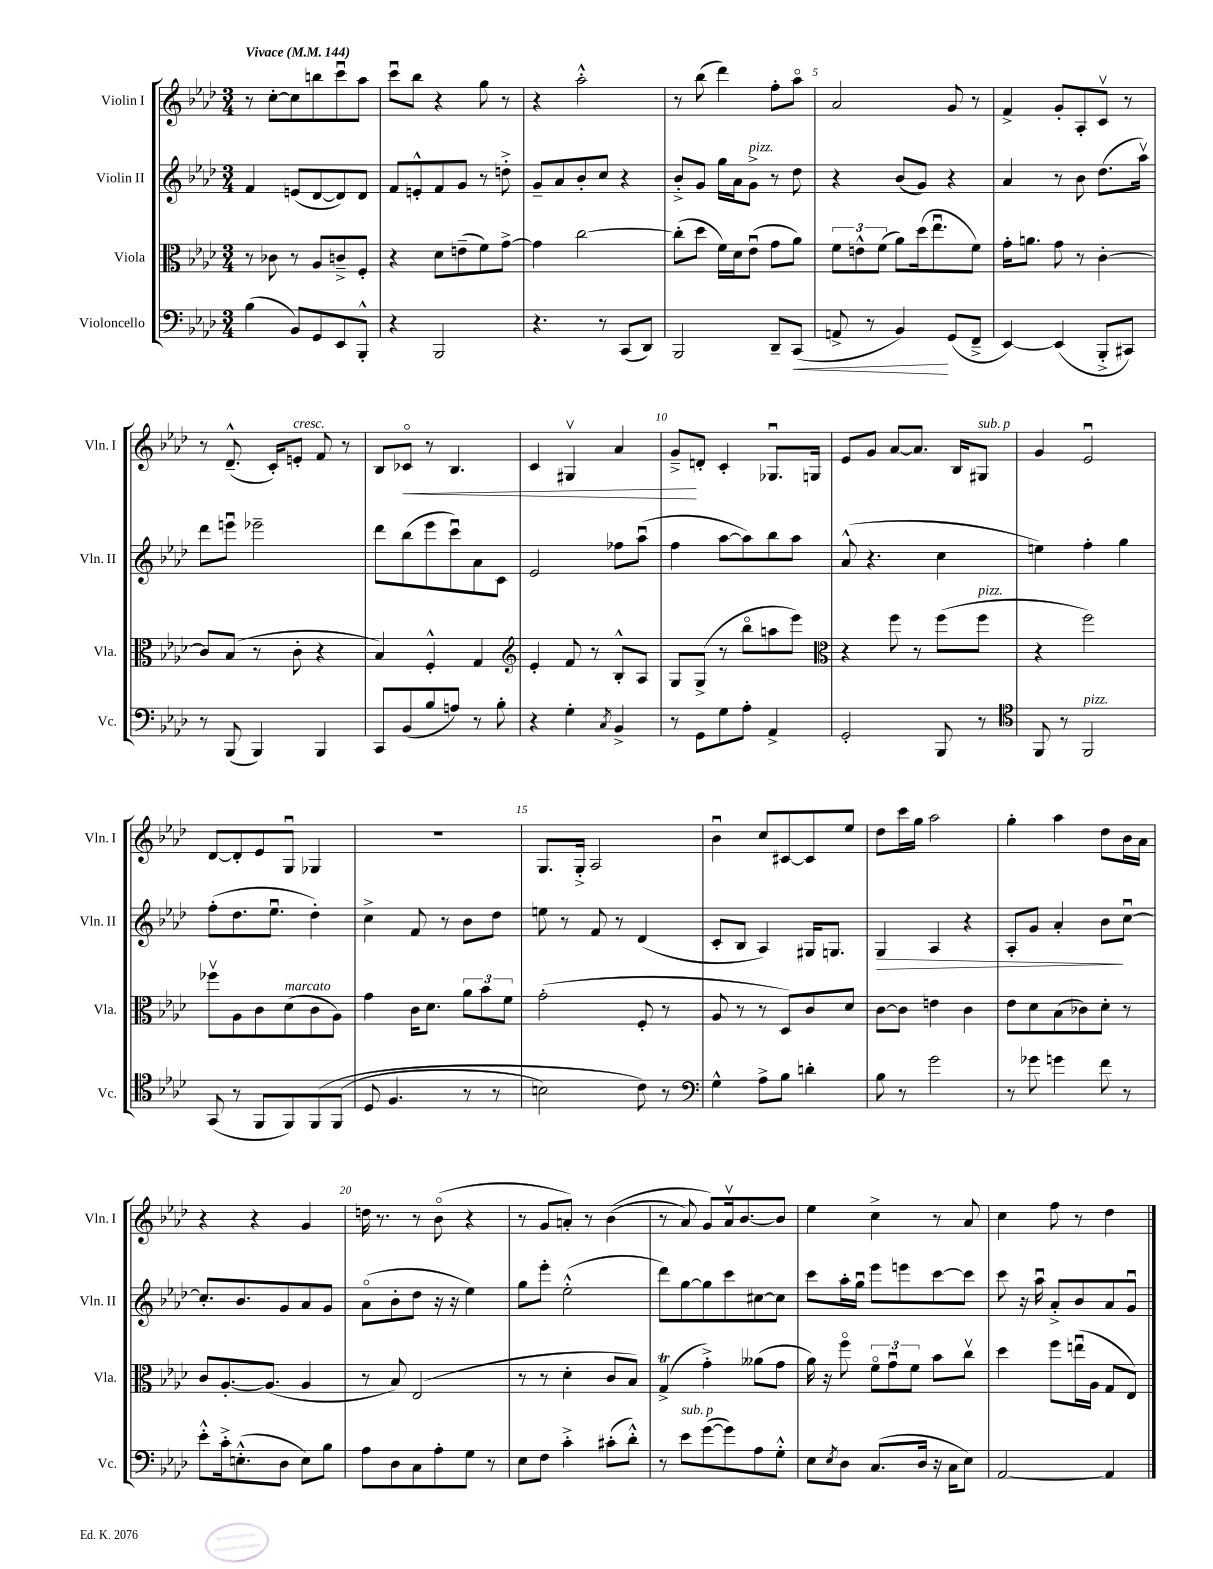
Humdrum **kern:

**kern	**kern	**kern	**kern
*staff4	*staff3	*staff2	*staff1
*clefF4	*clefC3	*clefG2	*clefG2
*k[b-e-a-d-]	*k[b-e-a-d-]	*k[b-e-a-d-]	*k[b-e-a-d-]
*M3/4	*M3/4	*M3/4	*M3/4
*MM144	*MM144	*MM144	*MM144
(4B-	8r	4f	8r
.	8c-	.	[8cc'
8BB-)	8r	(8e	8cc]
8GG	8A-	[8d-	8bb
8EE-	8c~^	8d-])	8cccu
8BBB-'^^	8F'	8d-	8aa-
=	=	=	=
4r	4r	8f	8cccu
.	.	8e'^^	8bb-
2BBB-	8d-	8f	4r
.	(8e~	8g	.
.	8f)	8r	8gg
.	[8g^	8dd'^	8r
=	=	=	=
4.r	4g]	8g~	4r
.	.	8a-	.
.	[2cc	8b-'	2aa-'^^
8r	.	8cc	.
(8CC	.	4r	.
8DD-)	.	.	.
=	=	=	=
2BBB-	(8cc']	8b-'^	8r
.	8dd-	8g	(8bb-
.	16f)	16gg	4ddd-)
.	16d-	16a-	.
.	(8e-u	8g^	.
8DD-~	8g	8r	8ff'
(8CC	8a-)	8dd-	8aa-o
=	=	=	=
8AA^	12f	4r	2a-
.	12e^^	.	.
8r	.	.	.
.	(12f	.	.
4BB-)	8a-)	(8b-	.
.	(16dd-	8g)	.
.	8.ee-u	.	.
(8GG	.	4r	8g
8FF~^	8f)	.	8r
=	=	=	=
[4EE-)	16g'	4a-	4f^
.	8.a	.	.
(4EE-]	8g	8r	8g'
.	8r	8b-	8A-'
8BBB-'^	[4c'	(8.dd-	8cv
8CC#)	.	.	8r
.	.	16aa-v)	.
=	=	=	=
8r	8c]	8ddd-	8r
(8BBB-	(8B-	8eeeu	(8.d-~^^
4BBB-)	8r	2eee-~	.
.	.	.	16c')
.	8c'	.	8e'
4BBB-	4r	.	8f
.	.	.	8r
=	=	=	=
8CC	4B-)	8ddd-	8B-
(8BB-	.	(8bb-	8c-o
8B-	4F'^^	8eee-	8r
8A)	.	8cccu)	4.B-
8r	4G	8a-	.
8B-'	.	8c	.
=	=	=	=
*	*clefG2	*	*
4r	4e-'	2e-	4c
4G'	8f	.	4G#v
.	8r	.	.
8qC	.	.	.
4BB-^	8B-'^^	8ff-	4a-
.	8A-	(8aa-u	.
=	=	=	=
8r	8G	4ff	8g~^
8GG	(8G^	.	8d'
8G	8r	[8aa-	4c'
8A-'	8bb-o	8aa-])	.
4AA-^	8aa	8bb-	8.G-u
.	8eee-)	8aa-	.
.	.	.	16G
=	=	=	=
*	*clefC3	*	*
2GG'	4r	(8a-^^	8e-
.	.	4.r	8g
.	8ff	.	[8a-
.	8r	.	8.a-]
8BBB-	(8ff	4cc	.
.	.	.	16B-
8r	8ff	.	8G#
=	=	=	=
*clefC4	*	*	*
8FF	4r	4ee)	4g
8r	.	.	.
2FF	2ff)	4ff'	2e-u
.	.	4gg	.
=	=	=	=
(8GG	8ff-v	(8ff'	[8d-
8r	8A-	8.dd-	8d-']
8FF	8c	.	8e-
.	.	8.ee-u	.
8FF)	(8d-	.	8Gu
&(8FF	8c	4dd-')	4G-
(8FF	8A-)	.	.
=	=	=	=
8D-	4g	4cc^	2.r
4.F	.	.	.
.	16c	8f	.
.	8.d-	.	.
.	.	8r	.
8r	12a-	8b-	.
.	12b-	.	.
8r	.	8dd-	.
.	12f	.	.
=	=	=	=
2B)	(2g'	8ee	8.G
.	.	8r	.
.	.	.	16G'^
.	.	8f	2A-
.	.	8r	.
8c&)	8F'	(4d-	.
8r	8r	.	.
=	=	=	=
*clefF4	*	*	*
4G^^	8A-	8c'	4b-u
.	8r	8B-	.
8A-^	8r	4A-)	8cc
8B-	8D-)	.	[8c#
4d'	8c	16G#	8c#]
.	.	8.G	.
.	8d-	.	8ee-
=	=	=	=
8B-	[8c	4G	8dd-
8r	8c]	.	16ccc
.	.	.	16gg
2g	4e	4A-	2aa-
.	4c	4r	.
=	=	=	=
8r	8e-	8A-'	4gg'
8g-	8d-	8g	.
4g	(8B-	4a-'	4aa-
.	8c-)	.	.
8f	8d-'	8b-	8dd-
8r	8r	[8ccu	16b-
.	.	.	16a-
=	=	=	=
8e-'^^	8c	8.cc']	4r
16c'^	[8.A-'	.	.
(8.E'^^	.	8.b-	.
.	.	.	4r
.	(8.A-]	.	.
8D-	.	8g	.
8E)	4A-	8a-	4g
8B-	.	8g	.
=	=	=	=
8A-	8r	(8a-o	16dd
.	.	.	8.r
8D-	8B-)	8b-'	.
8C	(2E-	8dd-	8r
8A-'	.	16r	(8b-o
.	.	16r	.
8G	.	4ee-)	4r
8r	.	.	.
=	=	=	=
8E-	8r	8gg	8r
8F	8r	8eee-'	8g
4c'^	4d-'	(2ee-'^^	8a')
.	.	.	8r
(8c#'	8c	.	&((4b-
8d-'^^)	8B-)	.	.
=	=	=	=
8r	(4G^	8ddd-)	8r
8e-	.	[8gg	8a-)
([8g	4g'^)	8gg]	8g&)
8g])	.	8ccc	16a-v
.	.	.	[8.b-
8A-	(8a--	[8cc#	.
8G'^^	8g	8cc#]	8b-]
=	=	=	=
8E-	16a-)	8ccc	4ee-
.	16r	.	.
8qE-	.	.	.
8D-	8ffo	16aa-'	.
.	.	16ggu	.
(8.C	12fo	8eee-	4cc^
.	12gu	.	.
.	.	8eee	.
.	12f	.	.
16D-	.	.	.
16r	8b-	[8ccc	8r
16C	.	.	.
8E-)	8ccv	8ccc]	8a-
=	=	=	=
[2AA-	4dd-	8ccc	4cc
.	.	16r	.
.	.	16aa-u	.
.	8ff	8a-'^	8ff
.	(16eeu	8b-	8r
.	16A-	.	.
4AA-]	8G	8a-	4dd-
.	8E-)	8gu	.
==	==	==	==
*-	*-	*-	*-
